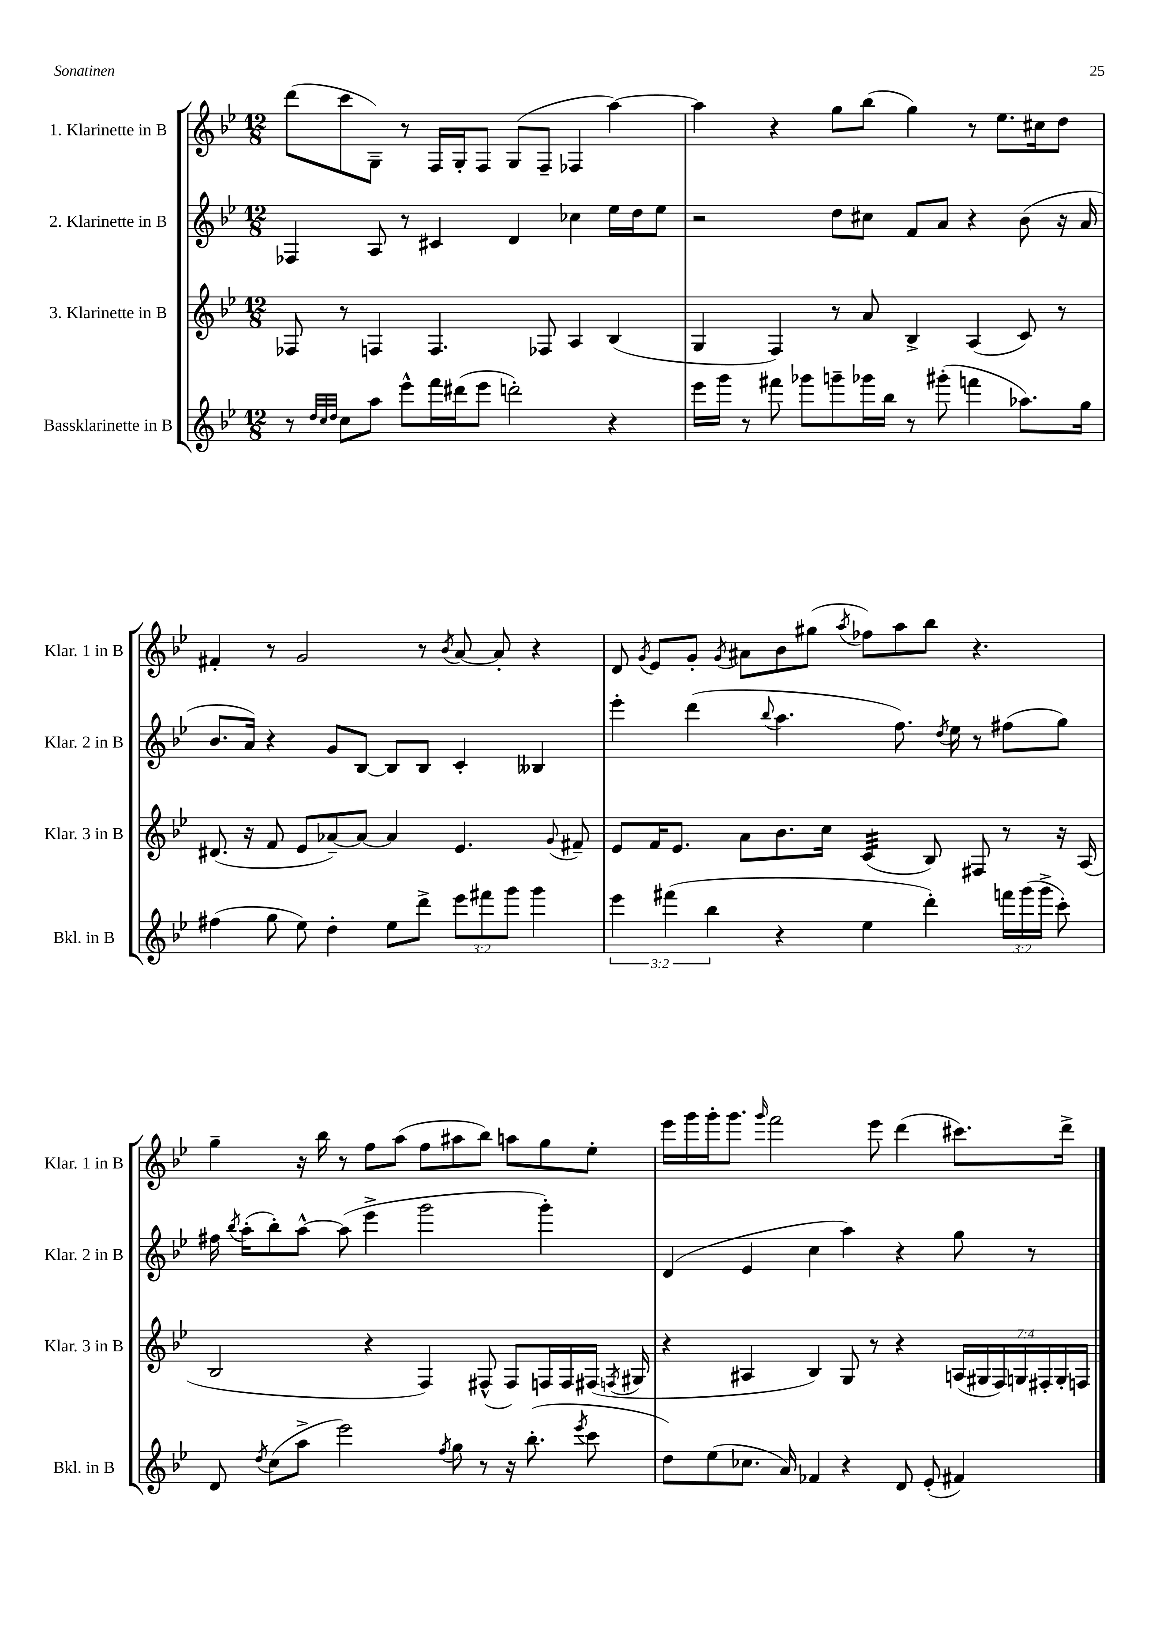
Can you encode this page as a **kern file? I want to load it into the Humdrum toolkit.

**kern	**kern	**kern	**kern
*staff4	*staff3	*staff2	*staff1
*clefG2	*clefG2	*clefG2	*clefG2
*k[b-e-]	*k[b-e-]	*k[b-e-]	*k[b-e-]
*M12/8	*M12/8	*M12/8	*M12/8
8r	8F-	4F-	(8ddd
32qqdd	.	.	.
32qqcc	.	.	.
32qqdd	.	.	.
8cc	8r	.	8ccc
8aa	4F	8A	8G~)
8eee-^^	.	8r	8r
16fff	4.F	4c#	16F
(16ddd#	.	.	16G'
8eee-	.	.	8F
2ddd')	.	4d	(8G
.	8F-	.	8F~
.	4A	4cc-	4F-
4r	(4B-	16ee-	[4aa)
.	.	16dd	.
.	.	8ee-	.
=	=	=	=
16eee-	4G	2r	4aa]
16ggg	.	.	.
8r	.	.	.
8fff#	4F)	.	4r
8ggg-	.	.	.
8ggg~	8r	8dd	8gg
16ggg-	8a	8cc#	(8bb-
16bb-	.	.	.
8r	4B-^	8f	4gg)
(8ggg#'	.	8a	.
4fff	(4A	4r	8r
.	.	.	8.ee-
8.aa-)	8c)	(8b-	.
.	.	.	16cc#
.	8r	16r	8dd
16gg	.	16a	.
=	=	=	=
(4ff#	(8.d#	8.b-	4f#'
.	16r	16a)	.
8gg	8f	4r	8r
8ee-)	8e-	.	2g
4dd'	[8a-~)	8g	.
.	8a-_	[8B-	.
8ee-	4a-]	8B-]	.
8ddd^	.	8B-	8r
.	.	.	8qb-
12eee-	4.e-	4c'	[8a
12fff#	.	.	.
.	.	.	8a']
12ggg	.	.	.
4ggg	.	4B--	4r
.	8qqg	.	.
.	8f#~	.	.
=	=	=	=
6eee-	8e-	4eee-'	8d
.	.	.	8qg
.	16f	.	8e-
(6fff#	.	.	.
.	8.e-	.	.
.	.	(4ddd	8g'
6bb-	.	.	.
.	.	.	8qg
.	8a	.	8a#
.	.	8qqbb-	.
4r	8.b-	4.aa	8b-
.	.	.	(8gg#
.	16cc	.	.
.	.	.	8qaa
4ee-	(4c	.	8ff-)
.	.	8.ff)	8aa
4ddd')	8B-)	.	8bb-
.	.	8qdd	.
.	.	16ee-	.
.	8F#	8r	4.r
24fff	8r	(8ff#	.
(24ggg	.	.	.
24ggg^	.	.	.
8ccc')	16r	8gg)	.
.	(16A	.	.
=	=	=	=
8d	2B-	16ff#	4gg~
.	.	8qbb-	.
.	.	(16aa'	.
8qdd	.	.	.
(8cc	.	8bb-')	.
8aa^	.	[8aa^^	16r
.	.	.	16bb-
2eee-)	.	(8aa]	8r
.	4r	4eee-^	8ff
.	.	.	(8aa
.	4F)	2ggg	8ff
8qff	.	.	.
8gg	.	.	8aa#
8r	(8F#^^	.	8bb-)
16r	8F#)	.	8aa
(8.bb-'	.	.	.
.	16F	4ggg')	8gg
.	16F	.	.
8qeee-	.	.	.
8ccc	(16F#	.	8ee-'
.	8qF	.	.
.	16G#	.	.
=	=	=	=
8dd)	4r	(4d	16eee-
.	.	.	16ggg
(8ee-	.	.	16ggg'
.	.	.	8.ggg
8.cc-	4A#	4e-	.
.	.	.	16qqggg
.	.	.	2fff
16a)	.	.	.
4f-	4B-)	4cc	.
4r	8G	4aa)	.
.	8r	.	8eee-
8d	4r	4r	(4ddd
(8e-'	.	.	.
4f#)	(28A	8gg	8.ccc#)
.	28G#	.	.
.	28F)	.	.
.	28G	.	.
.	.	8r	.
.	28F#'	.	.
.	28G'	.	.
.	.	.	16ddd^
.	28F	.	.
==	==	==	==
*-	*-	*-	*-
